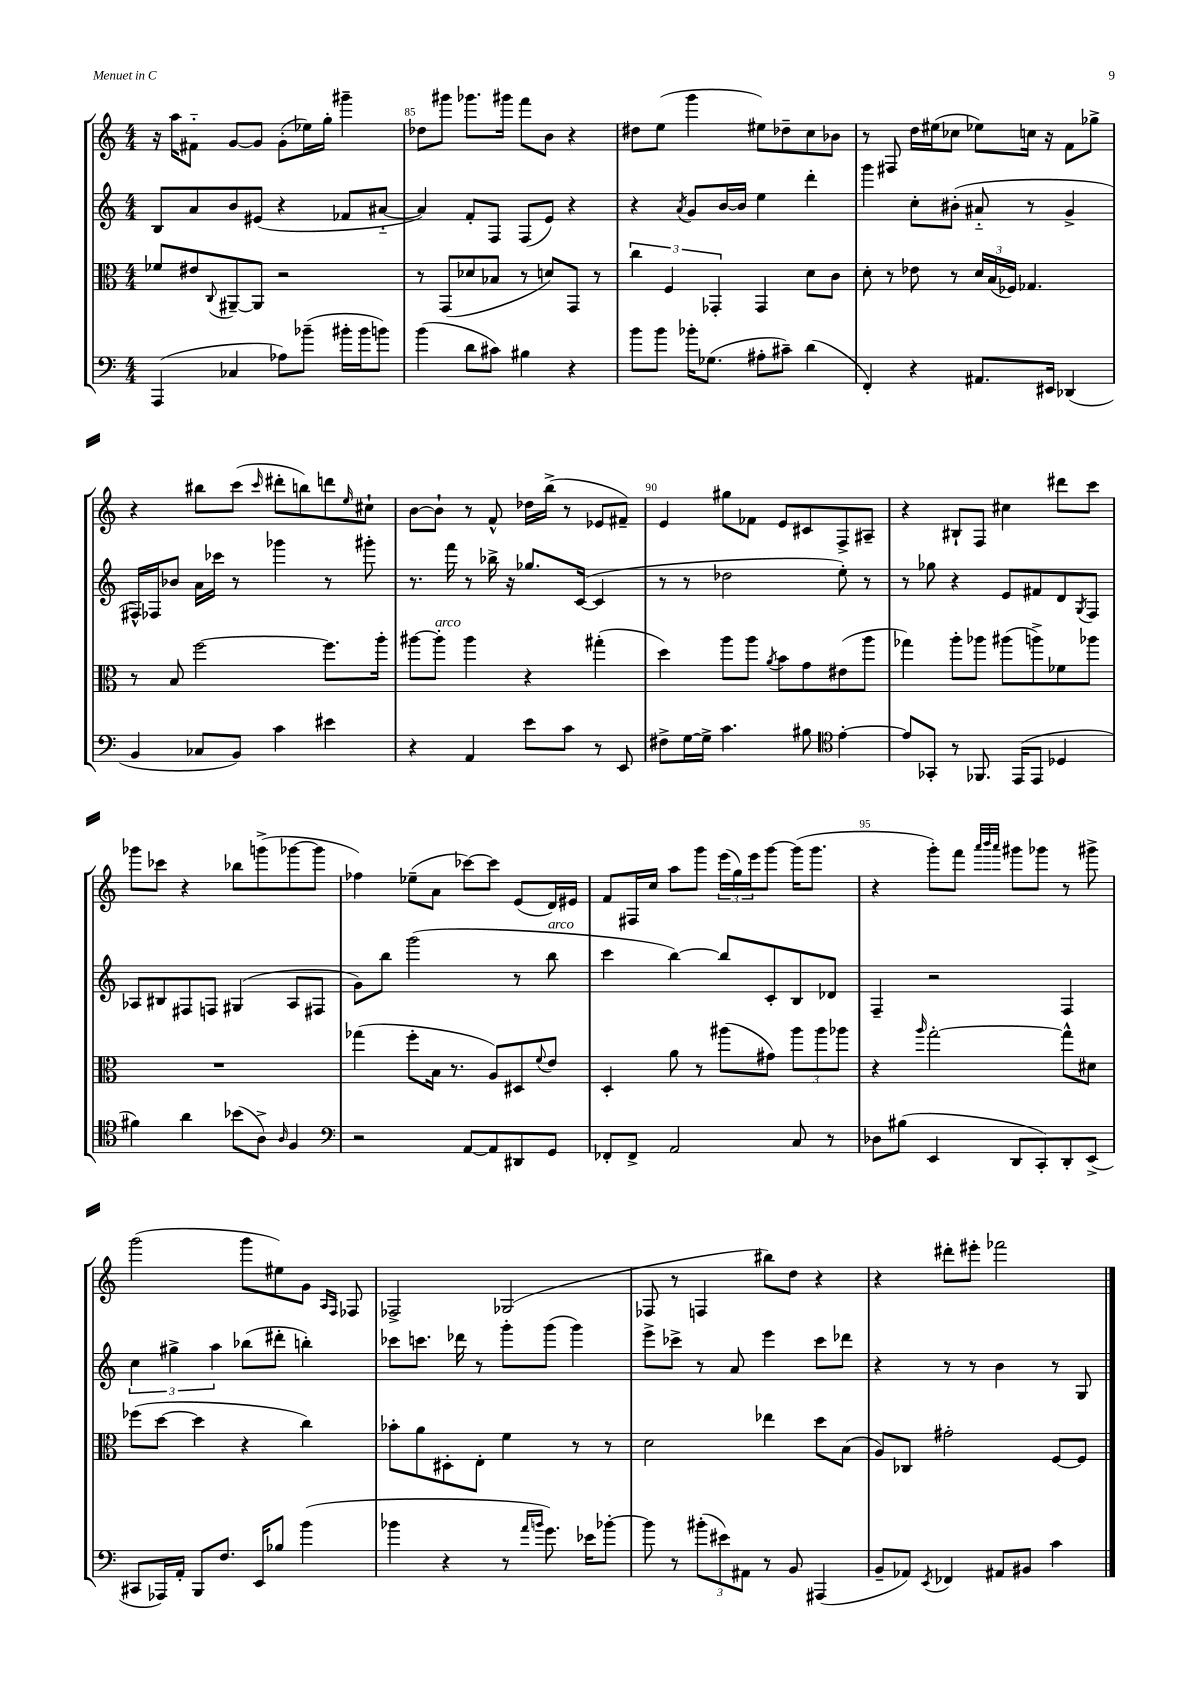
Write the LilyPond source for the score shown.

<<
\new StaffGroup <<
\new Staff = "s0" {
    \clef treble \key c \major \numericTimeSignature \time 4/4
    r16 a''16 fis'8-_ g'8~ g'8 g'8-.( ees''16) g''16-. gis'''4-- |
    des''8 gis'''8 ges'''8. gis'''16 f'''8 b'8 r4 |
    dis''8 e''8( g'''4 eis''8) des''8-- c''8 bes'8 |
    r8 fis8 d''16 eis''16( ces''8 ees''8) c''16 r16 f'8 ges''8-> |
    r4 bis''8 c'''8( \grace { c'''16 } dis'''8-. b''8) d'''8 \grace { e''16 } cis''8-! |
    b'8~ b'8-! r8 f'8-^ des''16 b''16->( r8 ees'8 fis'8--) |
    e'4 gis''8 fes'8 e'8 cis'8 f8-> ais8-- |
    r4 bis8-! f8 cis''4 dis'''8 c'''8 |
    ges'''8 ces'''8 r4 bes''8 g'''8->( ges'''8~ ges'''8 |
    fes''4) ees''8--( a'8 ces'''8~) ces'''8 e'8( d'16) eis'16 |
    f'8 fis16 c''16 a''8 g'''8 \tuplet 3/2 { e'''16( g''16) e'''16 } g'''8~ g'''16( g'''8. |
    r4 g'''8-.) f'''8 \grace { a'''32 b'''32 a'''32 } gis'''8 ges'''8 r8 gis'''8-> |
    g'''2( g'''8 eis''8) g'8 \grace { a16 f16 } fes8 |
    fes2-> ges2( |
    fes8 r8 f4 bis''8) d''8 r4 |
    r4 dis'''8-. eis'''8-. fes'''2 \bar "|." |
}
\new Staff = "s1" {
    \clef treble \key c \major \numericTimeSignature \time 4/4
    b8 a'8 b'8 eis'8( r4 fes'8 ais'8~-_ |
    ais'4) f'8-. f8 f8( e'8) r4 |
    r4 \acciaccatura { a'8 } g'8 b'16~ b'16 e''4 d'''4-. |
    g'''4 c''8-. bis'8-.( ais'8-_ r8 g'4-> |
    fis16-^) fes16 bes'8 a'16 ces'''16 r8 ges'''4 r8 gis'''8-. |
    r8. f'''16 r8 bes''16-> r16 ges''8. c'16~( c'4 |
    r8 r8 des''2 e''8-.) r8 |
    r8 ges''8 r4 e'8 fis'8 d'8 \acciaccatura { g8 } f8 |
    aes8 bis8 fis8 f8 gis4( aes8 fis8 |
    g'8) b''8 g'''2( r8 b''8^\markup { \italic "arco" } |
    c'''4 b''4~) b''8 c'8-. b8 des'8 |
    f4-- r2 f4 |
    \tuplet 3/2 { c''4 gis''4-> a''4 } bes''8( dis'''8-. b''4-.) |
    ces'''8 c'''8. des'''16 r8 g'''8-. g'''8( g'''4) |
    e'''8-> ces'''8-> r8 a'8 e'''4 ces'''8 des'''8 |
    r4 r8 r8 b'4 r8 g8 \bar "|." |
}
\new Staff = "s2" {
    \clef alto \key c \major \numericTimeSignature \time 4/4
    fes'8 eis'8 \appoggiatura { c8 } ais,8~-- ais,8 r2 |
    r8 g,8( des'8 bes8 r8 d'8) g,8 r8 |
    \tuplet 3/2 { c''4 f4 ges,4-. } ges,4 d'8 c'8 |
    d'8-. r8 ees'8 r8 \tuplet 3/2 { d'16 b16( fes16) } ges4. |
    r8 b8 f''2~ f''8. a''16-. |
    ais''8~ ais''8-.^\markup { \italic "arco" } ais''4 r4 gis''4-.( |
    d''4) a''8 a''8 \acciaccatura { a'8 } b'8 g'8 eis'8( a''8 |
    ges''4) a''8-. aes''8 ais''8( a''8->) fes'8 aes''8 |
    R1 |
    ges''4( f''8-. b16 r8. a8) dis8 \appoggiatura { f'8 } e'8 |
    d4-. a'8 r8 ais''8( gis'8) \tuplet 3/2 { ais''8 ais''8 aes''8 } |
    r4 \grace { a''16 } g''2~-. g''8-^ dis'8 |
    fes''8( d''8~ d''4 r4 c''4) |
    bes'8-. a'8 dis8-. e8-. f'4 r8 r8 |
    d'2 ees''4 d''8 b8( |
    a8) ces8 gis'2-. f8~ f8 \bar "|." |
}
\new Staff = "s3" {
    \clef bass \key c \major \numericTimeSignature \time 4/4
    a,,4( ces4 aes8) bes'8--( bis'16-. bis'16 b'8) |
    b'4( d'8 cis'8) bis4 r4 |
    b'8 b'8 bes'16-. ges8.( ais8-. cis'8--) d'4( |
    f,4-.) r4 ais,8. eis,16 des,4( |
    b,4 ces8 b,8) c'4 eis'4 |
    r4 a,4 e'8 c'8 r8 e,8 |
    fis8-> g16~ g16-> c'4. bis8 \clef tenor e'4~-. |
    e'8 ges,8-. r8 fes,8. e,16( e,8 des4 |
    fis'4) a'4 bes'8( a8->) \grace { a16 } f4 |
    \clef bass r2 a,8~ a,8 dis,8 g,8 |
    fes,8-. fes,8-> a,2 c8 r8 |
    des8 bis8( e,4 d,8 c,8-.) d,8-. e,8->( |
    cis,8 aes,,16) a,16-. b,,8 f8. e,16 bes8 b'4( |
    bes'4 r4 r8 \grace { a'16 b'16 } g'8.) ees'16 bes'8~-. |
    bes'8 r8 \tuplet 3/2 { bis'8-.( eis'8) ais,8 } r8 b,8 ais,,4( |
    b,8-- aes,8) \acciaccatura { e,8 } fes,4 ais,8 bis,8 c'4 \bar "|." |
}
>>
>>
\layout { \context { \Score currentBarNumber = #84 \override BarNumber.break-visibility = ##(#f #t #t) barNumberVisibility = #(every-nth-bar-number-visible 5) } }
